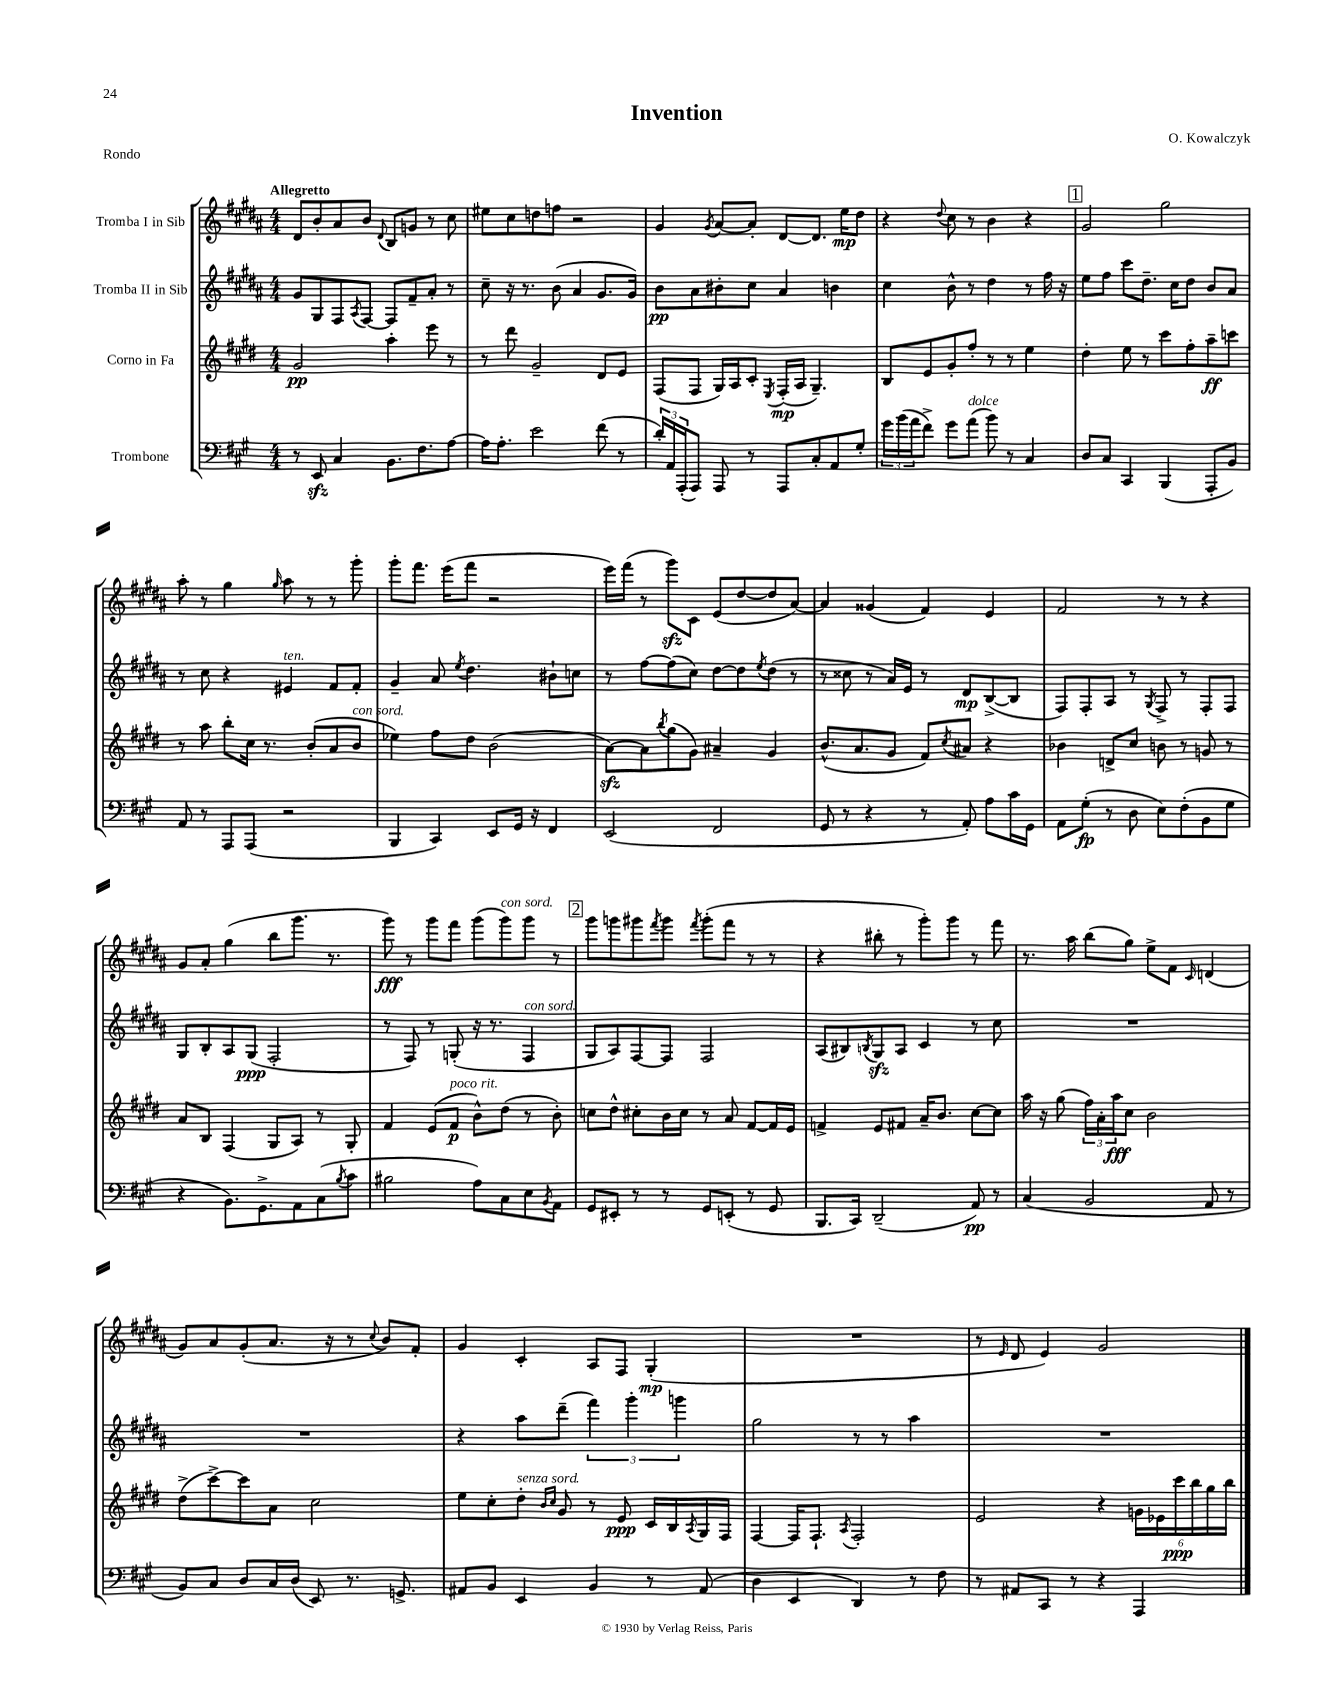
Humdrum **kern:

**kern	**dynam	**kern	**dynam	**kern	**dynam	**kern	**dynam
*part4	*part4	*part3	*part3	*part2	*part2	*part1	*part1
*staff4	*staff4	*staff3	*staff3	*staff2	*staff2	*staff1	*staff1
*I"Trombone	*	*I"Corno in Fa	*	*I"Tromba II in Sib	*	*I"Tromba I in Sib	*
*clefF4	*	*clefG2	*	*clefG2	*	*clefG2	*
*k[f#c#g#]	*	*k[f#c#g#d#]	*	*k[f#c#g#d#a#]	*	*k[f#c#g#d#a#]	*
*M4/4	*	*M4/4	*	*M4/4	*	*M4/4	*
=1	=1	=1	=1	=1	=1	=1	=1
!	!	!	!	!	!	!LO:TX:a:B:t=Allegretto	!
8r	.	2g#/	pp	8g#/L	.	8d#/L	.
8EEzz/	.	.	.	8G#/	.	8b'/	.
4C#/	.	.	.	8F#/	.	8a#/	.
.	.	.	.	8qA#/	.	.	.
.	.	.	.	[8F#/J	.	8b/J	.
.	.	.	.	.	.	8qqd#/	.
8.BB\L	.	4aa'\	.	8F#/L]	.	8B/L	.
.	.	.	.	8f#~/	.	8gn/J	.
8.F#\	.	.	.	.	.	.	.
.	.	8eee\	.	8a#'/J	.	8r	.
[8A\J	.	8r	.	8r	.	8cc#\	.
=2	=2	=2	=2	=2	=2	=2	=2
16A\KL]	.	8r	.	8cc#~\	.	8ee#X\L	.
8.A'\J	.	.	.	.	.	.	.
.	.	8ddd#\	.	16r	.	8cc#\	.
.	.	.	.	8.r	.	.	.
2e\	.	2g#~/	.	.	.	8ddn\	.
.	.	.	.	(8b\	.	8ffn\J	.
.	.	.	.	4a#/	.	2r	.
(8f#\	.	8d#/L	.	8.g#/L	.	.	.
8r	.	8e/J	.	.	.	.	.
.	.	.	.	16g#/Jk)	.	.	.
=3	=3	=3	=3	=3	=3	=3	=3
24d'/LL)	.	(8F#/L	.	8b\L	pp	4g#/	.
24AA/	.	.	.	.	.	.	.
(24AAA'/J	.	.	.	.	.	.	.
8AAA/J)	.	8F#/J	.	8a#\	.	.	.
.	.	.	.	.	.	8qg#/	.
8AAA/	.	16G#/LL)	.	8b#X'\	.	[8a#/L	.
.	.	16A/J	.	.	.	.	.
8r	.	8c#'/J	.	8cc#\J	.	8a#'/J]	.
.	.	8qE/	.	.	.	.	.
8AAA/L	.	(16F#'/LL	mp	4a#/	.	[8d#/L	.
.	.	16A/JJ	.	.	.	.	.
8C#'/	.	4.G#~/)	.	.	.	8.d#/J]	.
8AA/	.	.	.	4bn\	.	.	.
.	.	.	.	.	.	16ee\KL	mp
8G#'/J	.	.	.	.	.	8dd#\J	.
=4	=4	=4	=4	=4	=4	=4	=4
24g#\LL	.	8B/L	.	4cc#\	.	4r	.
(24b\	.	.	.	.	.	.	.
24a\J	.	.	.	.	.	.	.
8f#^\J)	.	8e/	.	.	.	.	.
.	.	.	.	.	.	8qqdd#/	.
8g#\L	.	8g#'/	.	8b^^\	.	8cc#\	.
!LO:TX:a:i:t=dolce	!	!	!	!	!	!	!
(8a\J	.	8ff#'/J	.	8r	.	8r	.
8b\)	.	8r	.	4dd#\	.	4b\	.
8r	.	8r	.	.	.	.	.
4C#/	.	4ee\	.	8r	.	4r	.
.	.	.	.	16ff#\	.	.	.
.	.	.	.	16r	.	.	.
!!LO:REH:place=s1:t=1
=5	=5	=5	=5	=5	=5	=5	=5
8D/L	.	4dd#'\	.	8ee\L	.	2g#/	.
8C#/J	.	.	.	8ff#\J	.	.	.
4CC#/	.	8ee\	.	8ccc#\L	.	.	.
.	.	8r	.	8.dd#~\J	.	.	.
(4BBB/	.	8ccc#\L	.	.	.	2gg#\	.
.	.	.	.	16cc#\KL	.	.	.
.	.	8ff#'\	.	8dd#\J	.	.	.
8AAA'/L	.	8aa~\	ff	8b/L	.	.	.
8BB/J)	.	8cccn\J	.	8a#/J	.	.	.
!!LO:LB:g=z
=6	=6	=6	=6	=6	=6	=6	=6
8AA/	.	8r	.	8r	.	8aa#'\	.
8r	.	8aa\	.	8cc#\	.	8r	.
8AAA/L	.	8bb'\L	.	4r	.	4gg#\	.
(8AAA/J	.	16cc#\Jk	.	.	.	.	.
.	.	8.r	.	.	.	.	.
.	.	.	.	.	.	16qqgg#/	.
!	!	!	!	!LO:TX:a:i:t=ten.	!	!	!
2r	.	.	.	4e#X/	.	8aa#\	.
.	.	(8b'/L	.	.	.	8r	.
.	.	8a/	.	8f#/L	.	8r	.
!	!	!LO:TX:a:i:t=con sord.	!	!	!	!	!
.	.	8b/J	.	8f#'/J	.	8ggg#'\	.
=7	=7	=7	=7	=7	=7	=7	=7
4BBB/	.	4ee-X\)	.	4g#~/	.	8ggg#'\L	.
.	.	.	.	.	.	8.fff#\J	.
4CC#/)	.	8ff#\L	.	8a#/	.	.	.
.	.	.	.	.	.	(16eee\KL	.
.	.	.	.	8qee/	.	.	.
.	.	8dd#\J	.	4.dd#\	.	8fff#\J	.
8EE/L	.	(2b\	.	.	.	2r	.
16GG#/Jk	.	.	.	.	.	.	.
16r	.	.	.	.	.	.	.
4FF#/	.	.	.	8b#X`\L	.	.	.
.	.	.	.	8ccn\J	.	.	.
=8	=8	=8	=8	=8	=8	=8	=8
(2EE/	.	[8azz\L)	.	8r	.	16eee\LL)	.
.	.	.	.	.	.	(16fff#\JJ	.
.	.	8a\]	.	[8ff#\L	.	8r	.
.	.	8qbb/	.	.	.	.	.
.	.	(8gg#\	.	(8ff#\]	.	8ggg#zz\L)	.
.	.	8g#\J)	.	8cc#\J)	.	8c#\J	.
2FF#/	.	4a#X~/	.	[8dd#\L	.	(8e/L	.
.	.	.	.	8dd#\]	.	[8dd#/	.
.	.	.	.	8qee/	.	.	.
.	.	4g#/	.	(8dd#\J	.	8dd#/]	.
.	.	.	.	8r	.	[8a#/J)	.
=9	=9	=9	=9	=9	=9	=9	=9
8GG#/	.	(8.b^^/L	.	8r	.	4a#/]	.
8r	.	.	.	8cc##X\	.	.	.
.	.	8.a/	.	.	.	.	.
4r	.	.	.	8r	.	(4g##X/	.
.	.	8g#/J	.	16a#/LL)	.	.	.
.	.	.	.	16e/JJ	.	.	.
8r	.	8f#/L)	.	8r	.	4f#/)	.
.	.	8qcc#/	.	.	.	.	.
8AA'/)	.	8a#X/J	.	8d#/L	mp	.	.
8A\L	.	4r	.	([8B^/	.	4e/	.
16c#\L	.	.	.	8B/J]	.	.	.
16GG#\JJ	.	.	.	.	.	.	.
=10	=10	=10	=10	=10	=10	=10	=10
8AA\L	.	4b-X\	.	8F#/L)	.	2f#/	.
(8G#'\J	fp	.	.	8F#'/	.	.	.
8r	.	8dn^/L	.	8A#/J	.	.	.
8D\	.	8cc#/J	.	8r	.	.	.
.	.	.	.	8qG#/	.	.	.
8E\L)	.	8bn\	.	8F#^/	.	8r	.
(8F#'\	.	8r	.	8r	.	8r	.
8BB\	.	8gn/	.	8F#'/L	.	4r	.
8G#\J	.	8r	.	8F#/J	.	.	.
!!LO:LB:g=z
=11	=11	=11	=11	=11	=11	=11	=11
4r	.	8a/L	.	8G#/L	.	8g#/L	.
.	.	8B/J	.	8B'/	.	8a#'/J	.
8.BB\L)	.	(4F#/	.	8A#/	.	(4gg#\	.
.	.	.	.	(8G#/J	ppp	.	.
8.GG#^\	.	.	.	.	.	.	.
.	.	8G#/L	.	2F#'/	.	8bb\L	.
8AA\	.	8A/J)	.	.	.	8.ggg#\J	.
(8C#\	.	8r	.	.	.	.	.
.	.	.	.	.	.	8.r	.
8qB/	.	.	.	.	.	.	.
8c#\J	.	8G#'/	.	.	.	.	.
=12	=12	=12	=12	=12	=12	=12	=12
2B#X\	.	4f#/	.	8r	.	8ggg#\)	fff
.	.	.	.	8F#/)	.	8r	.
.	.	(8e/L	.	8r	.	8ggg#\L	.
!	!	!LO:TX:a:i:t=poco rit.	!	!	!	!	!
.	.	8f#/J	p	(8Gn'/	.	8fff#\J	.
8A\L)	.	8b^^\L)	.	16r	.	(8ggg#\L	.
.	.	.	.	8.r	.	.	.
!	!	!	!	!	!	!LO:TX:a:i:t=con sord.	!
8C#\	.	(8dd#\J	.	.	.	8ggg#\)	.
!	!	!	!	!LO:TX:a:i:t=con sord.	!	!	!
8E\	.	8r	.	4F#/	.	8ggg#\J	.
8qBB/	.	.	.	.	.	.	.
8AA\J	.	8b'\)	.	.	.	8r	.
!!LO:REH:place=s1:t=2
=13	=13	=13	=13	=13	=13	=13	=13
8GG#/L	.	8ccn\L	.	8G#/L	.	8ggg#\L	.
8EE#X'/J	.	8dd#^^\J	.	8A#/)	.	8gggn\	.
8r	.	8cc#X'\L	.	[8F#/	.	8ggg#X\	.
.	.	.	.	.	.	8qfff#/	.
8r	.	16b\L	.	8F#/J]	.	8ggg#\J	.
.	.	16cc#\JJ	.	.	.	.	.
.	.	.	.	.	.	8qfff#/	.
8GG#/L	.	8r	.	2F#/	.	(8ggg#'\L	.
(8EEn'/J	.	8a/	.	.	.	8fff#\J	.
8r	.	[8f#/L	.	.	.	8r	.
8GG#/	.	16f#/L]	.	.	.	8r	.
.	.	16e/JJ	.	.	.	.	.
=14	=14	=14	=14	=14	=14	=14	=14
8.BBB/L	.	4fn^/	.	(8A#/L	.	4r	.
.	.	.	.	8B#X/)	.	.	.
16CC#/Jk)	.	.	.	.	.	.	.
.	.	.	.	8qBn/	.	.	.
(2DD~/	.	8e/L	.	8G#zz/	.	8bb#X'\	.
.	.	8f#X/J	.	8A#/J	.	8r	.
.	.	16a~/KL	.	4c#/	.	8ggg#'\L)	.
.	.	8.b/J	.	.	.	.	.
.	.	.	.	.	.	8ggg#\J	.
8AA/)	pp	[8cc#\L	.	8r	.	8r	.
8r	.	8cc#\J]	.	8cc#\	.	8fff#\	.
=15	=15	=15	=15	=15	=15	=15	=15
(4C#/	.	16aa\	.	1r	.	8.r	.
.	.	16r	.	.	.	.	.
.	.	(8gg#\	.	.	.	.	.
.	.	.	.	.	.	16aa#\	.
2BB/	.	24ff#\LL)	.	.	.	(8bb\L	.
.	.	24a'\	.	.	.	.	.
.	.	24aa\J	fff	.	.	.	.
.	.	8cc#\J	.	.	.	8gg#\J)	.
.	.	2b\	.	.	.	8ee^\L	.
.	.	.	.	.	.	8f#\J	.
.	.	.	.	.	.	16qqc#/	.
8AA/	.	.	.	.	.	(4dn/	.
8r	.	.	.	.	.	.	.
!!LO:LB:g=z
=16	=16	=16	=16	=16	=16	=16	=16
8BB/L)	.	(8dd#^\L	.	1r	.	8g#/L)	.
8C#/J	.	[8ccc#^\)	.	.	.	8a#/	.
8D/L	.	8ccc#\]	.	.	.	(8g#'/	.
16C#/L	.	8a\J	.	.	.	8.a#/J	.
(16D/JJ	.	.	.	.	.	.	.
8EE/)	.	2cc#\	.	.	.	.	.
.	.	.	.	.	.	16r	.
8.r	.	.	.	.	.	8r	.
.	.	.	.	.	.	8qqcc#/	.
.	.	.	.	.	.	8b/L)	.
8.GGn^/	.	.	.	.	.	.	.
.	.	.	.	.	.	8f#'/J	.
=17	=17	=17	=17	=17	=17	=17	=17
8AA#X/L	.	8ee\L	.	4r	.	4g#/	.
8BB/J	.	8cc#'\	.	.	.	.	.
!	!	!LO:TX:a:i:t=senza sord.	!	!	!	!	!
4EE/	.	8dd#'\J	.	8aa#\L	.	4c#'/	.
.	.	16qqb/LL	.	.	.	.	.
.	.	16qqcc#/JJ	.	.	.	.	.
.	.	8g#/	.	(8ddd#~\J	.	.	.
4BB/	.	8r	.	6fff#\)	.	8A#/L	.
.	.	8e/	ppp	.	.	8F#/J	.
.	.	.	.	6ggg#'\	.	.	.
8r	.	16c#/LL	.	.	.	(4G#'/	mp
.	.	16B/	.	.	.	.	.
.	.	.	.	6gggn\	.	.	.
.	.	8qA/	.	.	.	.	.
(8AA#/	.	16G#/	.	.	.	.	.
.	.	16F#/JJ	.	.	.	.	.
=18	=18	=18	=18	=18	=18	=18	=18
4D\	.	[4F#/	.	2gg#\	.	1r	.
4EE/	.	16F#/KL]	.	.	.	.	.
.	.	8.F#`/J	.	.	.	.	.
.	.	8qA/	.	.	.	.	.
4DD/)	.	2F#'/	.	8r	.	.	.
.	.	.	.	8r	.	.	.
8r	.	.	.	4aa#\	.	.	.
8F#\	.	.	.	.	.	.	.
=19	=19	=19	=19	=19	=19	=19	=19
8r	.	2e/	.	1r	.	8r	.
.	.	.	.	.	.	16qqe/	.
8AA#X/L	.	.	.	.	.	8d#/	.
8CC#/J	.	.	.	.	.	4e/)	.
8r	.	.	.	.	.	.	.
4r	.	4r	.	.	.	2g#/	.
4AAA/	.	24gn\LL	.	.	.	.	.
.	.	24e-X\	.	.	.	.	.
.	.	24ccc#\	ppp	.	.	.	.
.	.	24bb\	.	.	.	.	.
.	.	24gg#\	.	.	.	.	.
.	.	24bb\JJ	.	.	.	.	.
==	==	==	==	==	==	==	==
*-	*-	*-	*-	*-	*-	*-	*-
